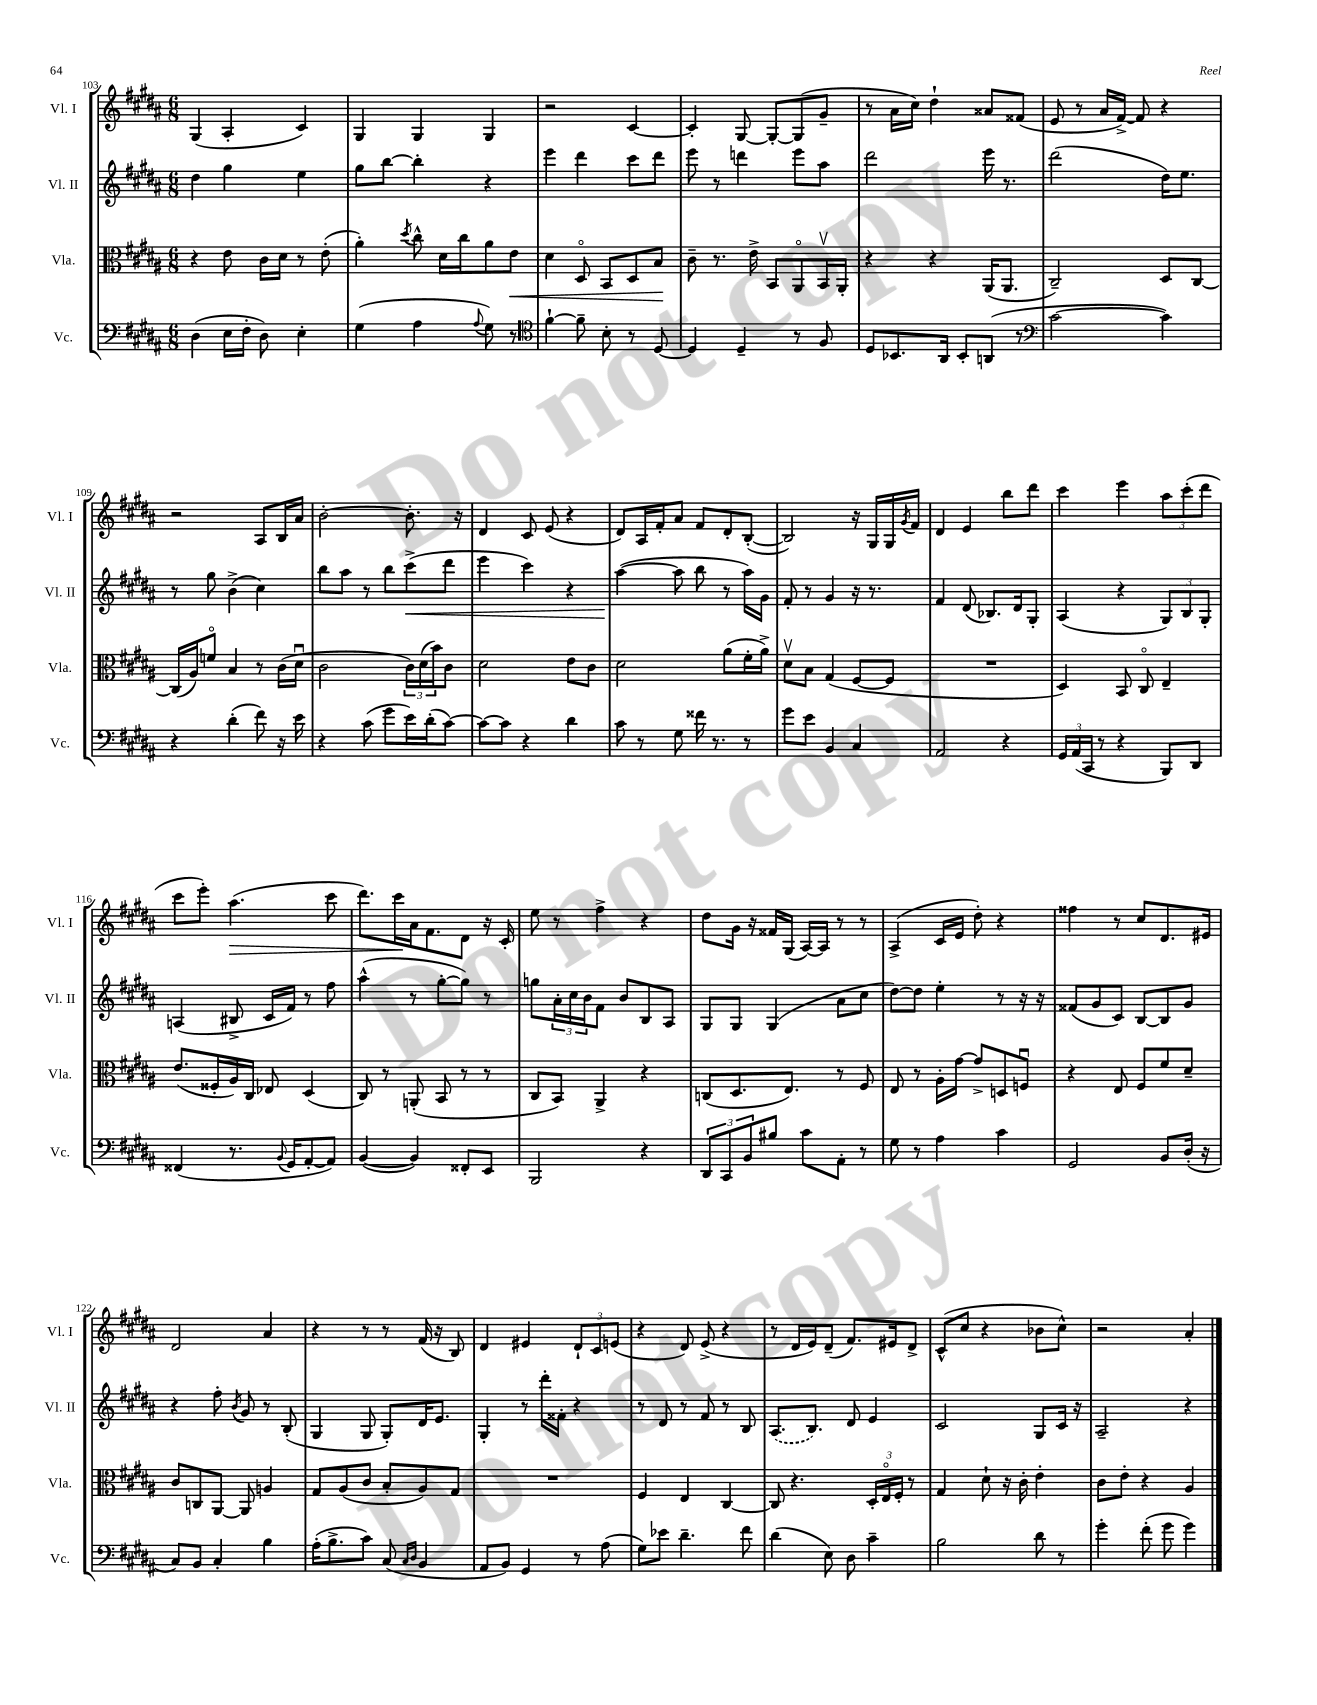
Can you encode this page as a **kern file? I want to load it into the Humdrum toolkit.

**kern	**kern	**kern	**kern
*staff4	*staff3	*staff2	*staff1
*clefF4	*clefC3	*clefG2	*clefG2
*k[f#c#g#d#a#]	*k[f#c#g#d#a#]	*k[f#c#g#d#a#]	*k[f#c#g#d#a#]
*M6/8	*M6/8	*M6/8	*M6/8
(4D#	4r	4dd#	(4G#
16E	8e	4gg#	4A#'
16F#'	.	.	.
8D#)	16c#	.	.
.	16d#	.	.
4E'	8r	4ee	4c#)
.	(8e'	.	.
=	=	=	=
(4G#	4a#')	8gg#	4G#
.	.	[8bb	.
.	8qdd#	.	.
4A#	8cc#^^	4bb']	4G#
.	16d#	.	.
.	16cc#	.	.
8qqA#	.	.	.
8G#)	8a#	4r	4G#
8r	8e	.	.
=	=	=	=
*clefC4	*	*	*
[4f#`	4d#	4eee	2r
8f#~]	8D#o	4ddd#	.
8B'	8BB	.	.
8r	8D#	8ccc#	[4c#
[8D#	8B	8ddd#	.
=	=	=	=
4D#]	8c#~	8eee	4c#']
.	8.r	8r	.
4D#~	.	4ddd	[8G#
.	16e^	.	.
.	8BB	.	8G#'_
8r	8AA#o	8eee	(8G#]
8F#	16BBv	8aa#	8g#~
.	16AA#'	.	.
=	=	=	=
8D#	4r	2ddd#	8r
8.BB-	.	.	16a#
.	.	.	16cc#)
.	4r	.	4dd#`
16AA#	.	.	.
8BB-'	.	.	.
(8AA	(16AA#	16eee	8a##
.	8.AA#	8.r	.
8r	.	.	(8f##
=	=	=	=
*clefF4	*	*	*
[2c#	2C#~)	(2ddd#	8e
.	.	.	8r
.	.	.	16a#
.	.	.	[16f#^)
.	.	.	8f#]
4c#])	8D#	16dd#)	4r
.	.	8.ee	.
.	[8C#	.	.
=	=	=	=
4r	(16C#]	8r	2r
.	16A#)	.	.
.	8fo	8gg#	.
(4d#'	4B	(4b^	.
8f#)	8r	4cc#)	8A#
16r	(16c#	.	16B
16e	16d#u	.	16a#
=	=	=	=
4r	2c#	8bb	[2b'
.	.	8aa#	.
(8c#	.	8r	.
8g#	.	8bb	.
16e)	24c#)	(8ccc#^	8.b']
.	(24d#	.	.
(16d#'	.	.	.
.	24b)	.	.
[8c#)	8c#	8ddd#	.
.	.	.	16r
=	=	=	=
8c#_	2d#	4eee	4d#
8c#]	.	.	.
4r	.	4ccc#)	8c#
.	.	.	(8e
4d#	8e	4r	4r
.	8c#	.	.
=	=	=	=
8c#	2d#	([4aa#	8d#)
8r	.	.	16A#
.	.	.	16f#'
8G#	.	8aa#]	8a#
16f##	.	8bb	8f#
8.r	.	.	.
.	(8a#	8r	8d#'
8r	16f#'	16aa#)	([8B'
.	16a#^)	16g#	.
=	=	=	=
8g#	8d#v	8f#'	2B])
8e	8B	8r	.
4BB	(4G#	4g#	.
4C#	[8F#	16r	16r
.	.	8.r	16G#
.	8F#]	.	16G#
.	.	.	8qg#
.	.	.	16f#
=	=	=	=
2AA#	2.r	4f#	4d#
.	.	(8d#	4e
.	.	8.B-)	.
4r	.	.	8bb
.	.	16d#	.
.	.	8G#'	8ddd#
=	=	=	=
24GG#	4D#)	(4A#	4ccc#
(24AA#	.	.	.
24CC#	.	.	.
8r	.	.	.
4r	8BB	4r	4eee
.	8C#o	.	.
8BBB)	4E~	12G#)	12aa#
.	.	12B	(12ccc#'
8DD#	.	.	.
.	.	12G#'	12ddd#
=	=	=	=
(4FF##	(8.e	(4A	8ccc#
.	.	.	8eee')
.	16F##'	.	.
8.r	16A#)	8B#^	(4.aa#
.	16C#	.	.
.	8E-	16c#	.
8qqBB	.	.	.
16GG#	.	16f#)	.
[8AA#'	(4D#	8r	.
8AA#])	.	8ff#	8ccc#
=	=	=	=
([4BB	8C#)	(4aa#^^	8.ddd#)
.	8r	.	.
.	.	.	16ccc#
4BB])	(8AA'	8r	16a#
.	.	.	8.f#
.	8BB	[8gg#'	.
8FF##'	8r	8gg#])	8d#
8EE	8r	8r	16r
.	.	.	16c#'
=	=	=	=
2BBB	8C#	8gg	8ee
.	8BB)	24a#'	8r
.	.	24cc#	.
.	.	24b	.
.	4AA#^	8f#	4ff#^
.	.	8b	.
4r	4r	8B	4r
.	.	8A#	.
=	=	=	=
12DD#	(8C	8G#	8dd#
12CC#	.	.	.
.	8.D#	8G#	16g#
12BB	.	.	.
.	.	.	16r
8B#	.	(4G#	16f##
.	8.E)	.	(16G#
8c#	.	.	[16A#)
.	.	.	16A#]
8AA#'	8r	8a#	8r
8r	8F#	8cc#	8r
=	=	=	=
8G#	8E	[8dd#)	(4A#^
8r	8r	8dd#]	.
4A#	16A#'	4ee'	16c#
.	[16g#	.	16e
.	8g#^]	.	8dd#')
4c#	8D	8r	4r
.	8Fu	16r	.
.	.	16r	.
=	=	=	=
2GG#	4r	(8f##	4ff##
.	.	8g#	.
.	8E	8c#)	8r
.	8F#	[8B	8cc#
8BB	8f#	8B]	8.d#
(16D#'	8d#~	8g#	.
16r	.	.	16e#
=	=	=	=
8C#)	8c#	4r	2d#
8BB	8C	.	.
4C#'	[8AA#	8ff#'	.
.	.	8qb	.
.	8AA#]	8g#	.
4B	4A	8r	4a#
.	.	(8B'	.
=	=	=	=
(16A#'	8G#	4G#	4r
8.B^	.	.	.
.	(8A#	.	.
8c#)	8c#	8G#	8r
(8C#	8B'	8G#')	8r
16qqC#	.	.	.
16qqD#	.	.	.
4BB	8A#)	16d#	(16f#
.	.	8.e	16r
.	8G#	.	8B)
=	=	=	=
8AA#	2.r	4G#'	4d#
8BB)	.	.	.
4GG#	.	8r	4e#
.	.	16ddd#'	.
.	.	16f##'	.
8r	.	4r	12d#`
.	.	.	12c#
(8A#	.	.	.
.	.	.	(12e
=	=	=	=
8G#)	4F#	8r	4r
8e-	.	8d#	.
4.d#~	4E	8r	8d#)
.	.	8f#	(8e^
.	[4C#	8r	4r
8f#	.	8B	.
=	=	=	=
(4d#	8C#]	(8.A#	8r
.	4.r	.	16d#
.	.	8.B)	16e)
8E)	.	.	(8d#~
8D#	.	8d#	8.f#)
4c#~	24D#'	4e	.
.	24Eo	.	.
.	.	.	16e#
.	24F#'	.	.
.	8r	.	8d#^
=	=	=	=
2B	4G#	2c#	(8c#^^
.	.	.	8cc#
.	8d#`	.	4r
.	16r	.	.
.	16c#'	.	.
8d#	4e'	8G#	8b-
8r	.	16c#	8cc#^^)
.	.	16r	.
=	=	=	=
4g#'	8c#	2A#~	2r
.	8e'	.	.
(8f#'	4r	.	.
8g#	.	.	.
4g#)	4A#	4r	4a#'
==	==	==	==
*-	*-	*-	*-
